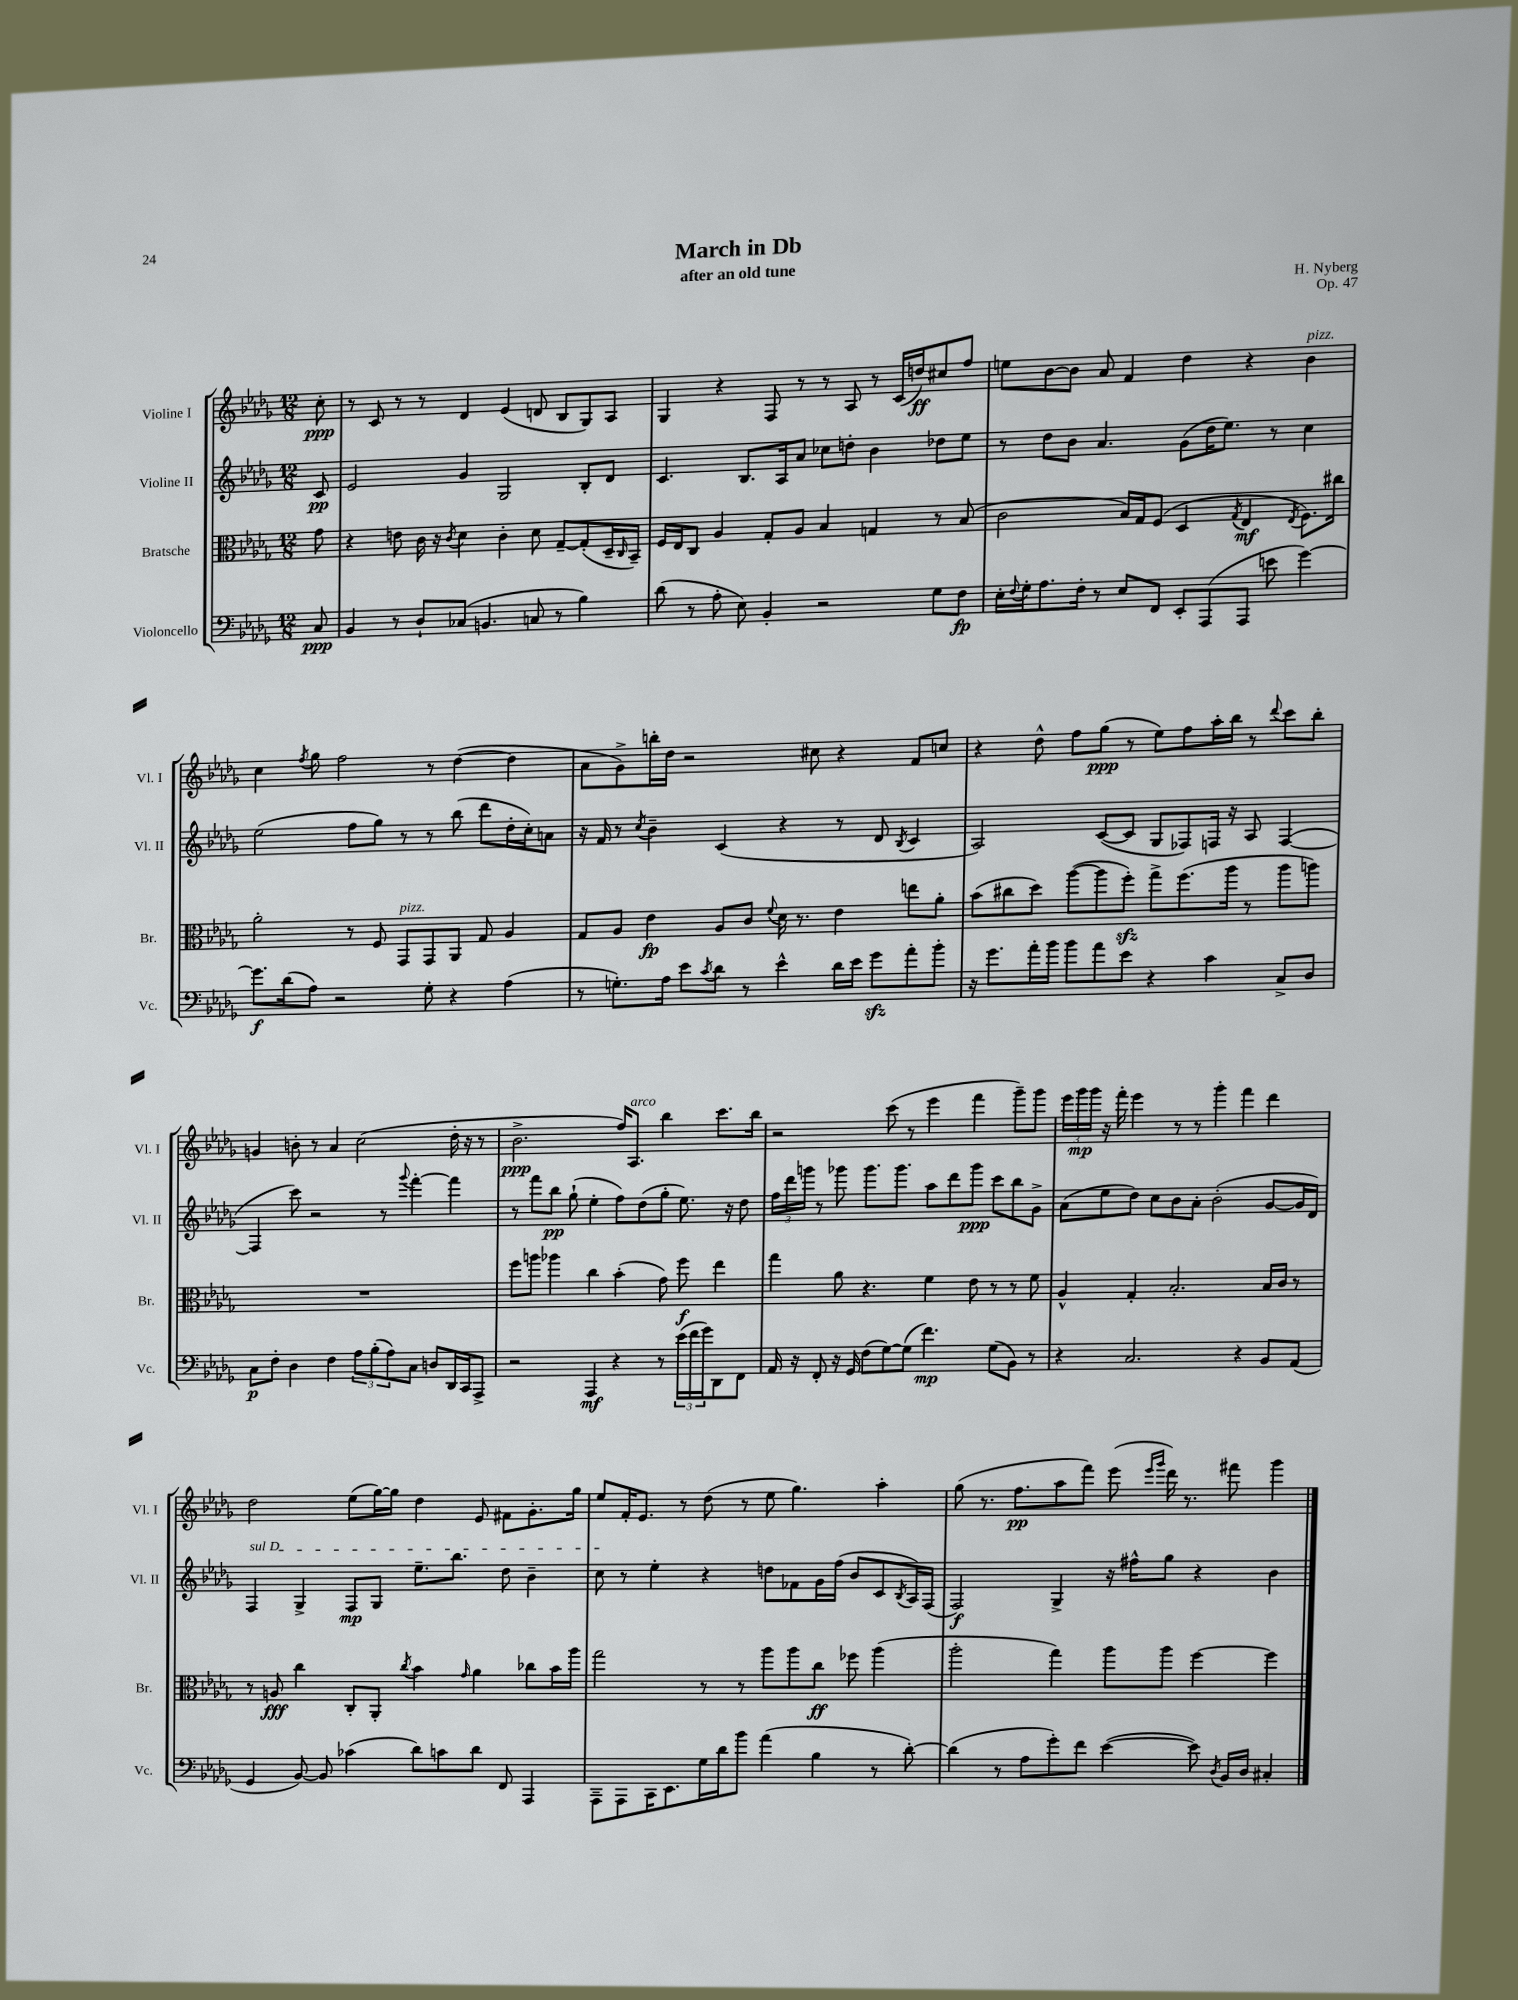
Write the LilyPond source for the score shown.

\header { title = "March in Db" composer = "H. Nyberg" subtitle = "after an old tune" opus = "Op. 47" }
<<
\new StaffGroup <<
\new Staff = "s0" \with { instrumentName = "Violine I" shortInstrumentName = "Vl. I" } {
    \clef treble \key des \major \numericTimeSignature \time 12/8 \partial 8
    c''8-.\ppp |
    r8 c'8 r8 r8 des'4 ees'4( d'8 bes8 ges8) aes8 |
    ges4 r4 f8 r8 r8 aes8 r8 c'16( d''16\ff) cis''8 f''8 |
    e''8 bes'8~ bes'8 aes'8 f'4 des''4 r4 bes'4^\markup { \italic "pizz." } |
    c''4 \acciaccatura { f''8 } ges''8 f''2 r8 des''4~( des''4 |
    aes'8 ges'8->) b''16-. des''16 r2 cis''8 r4 f'8 c''8 |
    r4 des''8-^ f''8 ges''8\ppp( r8 ees''8) f''8 aes''16-. bes''16 r8 \appoggiatura { des'''8 } c'''8 bes''8-. |
    g'4 b'8-. r8 aes'4 c''2( des''16-. r16 r8 |
    bes'2.->\ppp f''16) aes8.^\markup { \italic "arco" } bes''4 c'''8. bes''16 |
    r2 c'''8( r8 ees'''4 f'''4 ges'''8--) ges'''8 |
    \tuplet 3/2 { ees'''16 ges'''16\mp ges'''16 } r16 f'''16-. ees'''4 r8 r8 ges'''4-. f'''4 des'''4 |
    des''2 ees''8( ges''16~) ges''16 des''4 ees'8 fis'8 ges'8.-. ges''16 |
    ees''8 f'16-. ees'8. r8 des''8( r8 ees''8 ges''4.) aes''4-. |
    ges''8( r8. f''8.\pp aes''8 f'''8) ees'''8( \grace { ees'''16 ges'''16 } des'''16) r8. fis'''8 ges'''4 \bar "|." |
}
\new Staff = "s1" \with { instrumentName = "Violine II" shortInstrumentName = "Vl. II" } {
    \clef treble \key des \major \numericTimeSignature \time 12/8 \partial 8
    c'8\pp |
    ees'2 ges'4 ges2 bes8-. des'8 |
    c'4. bes8. aes16 aes'8 ces''8 d''8-. bes'4 des''8 ees''8 |
    r8 des''8 bes'8 aes'4. ges'8( des''16 ees''8.) r8 c''4 |
    ees''2( f''8 ges''8) r8 r8 bes''8( des'''8 des''16-. c''16-.) a'8 |
    r16 f'16 r8 \acciaccatura { c''8 } bes'4-- c'4( r4 r8 des'8 \acciaccatura { bes8 } c'4 |
    aes2) c'8~( c'8 ges8 fes8) f16 r16 aes8 f4~( |
    f4 c'''8) r2 r8 \appoggiatura { ges'''8 } f'''4~-. f'''4 |
    r8 f'''8 bes''8\pp ges''8-!( ees''4-. f''8) des''8( ges''8-. ees''8.) r16 des''8 |
    \tuplet 3/2 { f''16 des'''16 g'''16 } r8 ges'''8 ges'''8. ges'''8. aes''8 des'''8 ges'''8\ppp c'''8 bes''8 ges'8-> |
    aes'8( ees''8 des''8) c''8 bes'8 aes'8-. bes'2-.( ges'8~ ges'16 des'16) |
    \once \override TextSpanner.bound-details.left.text = \markup { \italic "sul D" } f4\startTextSpan ges4-> f8\mp ges8 ees''8.-- bes''8. des''8 bes'4-- |
    c''8\stopTextSpan r8 ees''4-. r4 d''8 fes'8 ges'16 f''16( bes'8 c'8 \acciaccatura { bes8 } aes16) f16( |
    f2\f) ges4-> r16 fis''16-^ ges''8 r4 bes'4 \bar "|." |
}
\new Staff = "s2" \with { instrumentName = "Bratsche" shortInstrumentName = "Br." } {
    \clef alto \key des \major \numericTimeSignature \time 12/8 \partial 8
    ges'8 |
    r4 e'8 c'16 r16 \acciaccatura { c'8 } des'4 c'4-. des'8 ges8~-- ges8-.( des16-- \grace { c16 } bes,16--) |
    f16 ees16 c8 aes4 ges8-. aes8 bes4 g4 r8 bes8( |
    c'2 bes16) ges16 f8( des4 \acciaccatura { ges8 } ees4\mf \acciaccatura { ees8 } f8.) cis''16 |
    aes'2-. r8 f8 ges,8^\markup { \italic "pizz." } ges,8 aes,8 ges8 aes4 |
    ges8 aes8 ees'4\fp aes8 c'8 \appoggiatura { f'8 } des'16 r8. ees'4 e''8 aes'8-. |
    bes'8( cis''8 des''8) aes''8~( aes''8 f''8-.\sfz) ges''8-> f''8.( aes''16 r8 aes''8 a''8) |
    R1. |
    f''8 a''8 aes''4 c''4 bes'4-.( ges'8) f''8\f ees''4 |
    ges''4 aes'8 r4. f'4 ees'8 r8 r8 f'8 |
    aes4-^ ges4-. bes2.-. bes16 c'16 r8 |
    r8 a8\fff c''4 c8-. aes,8-. \acciaccatura { c''8 } bes'4 \grace { ges'16 } aes'4 ces''8 bes'16 aes''16 |
    ges''2 r8 r8 aes''8 aes''8 c''8\ff fes''8 aes''4( |
    aes''2-. ges''4) aes''8 aes''8 f''4~ f''4 \bar "|." |
}
\new Staff = "s3" \with { instrumentName = "Violoncello" shortInstrumentName = "Vc." } {
    \clef bass \key des \major \numericTimeSignature \time 12/8 \partial 8
    c8\ppp |
    bes,4 r8 des8-! ces8( b,4. c8 r8 bes4) |
    des'8( r8 aes8-. ees8) bes,4-. r2 ges8 f8\fp |
    ees16-. \appoggiatura { f8 } ges16-. aes8. f16-. r8 ees8 f,8 ees,8-. aes,,8( aes,,8 e'8 ges'4~) |
    ges'8.\f des'16( aes8) r2 ges8-. r4 aes4( |
    r8 g8.-.) aes16 ees'8 \acciaccatura { c'8 } des'8 r8 ees'4-^ des'16 ees'16 ges'8\sfz aes'8-. bes'8-. |
    r16 ges'8. aes'16-. bes'16 bes'8 aes'8 ees'8 r4 c'4 c8-> des8 |
    c8\p f8-. des4 f4 \tuplet 3/2 { aes8 bes8-.( aes8) } c8 d8 des,16 c,16 aes,,8-> |
    r2 aes,,4\mf r4 r8 \tuplet 3/2 { ees'16( f'16 ges'16) } des,8 f,8 |
    aes,16 r16 f,8-. r16 ges,16 f8( ges8~) ges8( f'4.\mp) ges8( bes,8) r8 |
    r4 c2. r4 bes,8 aes,8( |
    ges,4 bes,8~) bes,8 ces'4( des'8) c'8 des'8 f,8 aes,,4 |
    aes,,8-- aes,,8 c,16 ees,8. ges16 des'16 bes'8 aes'4( bes4 r8 des'8~-.) |
    des'4( r8 aes8 ges'8-.) f'8 ees'4~( ees'8) \acciaccatura { des8 } bes,16 des16 cis4-. \bar "|." |
}
>>
>>
\layout { \context { \Score \remove "Bar_number_engraver" } }
